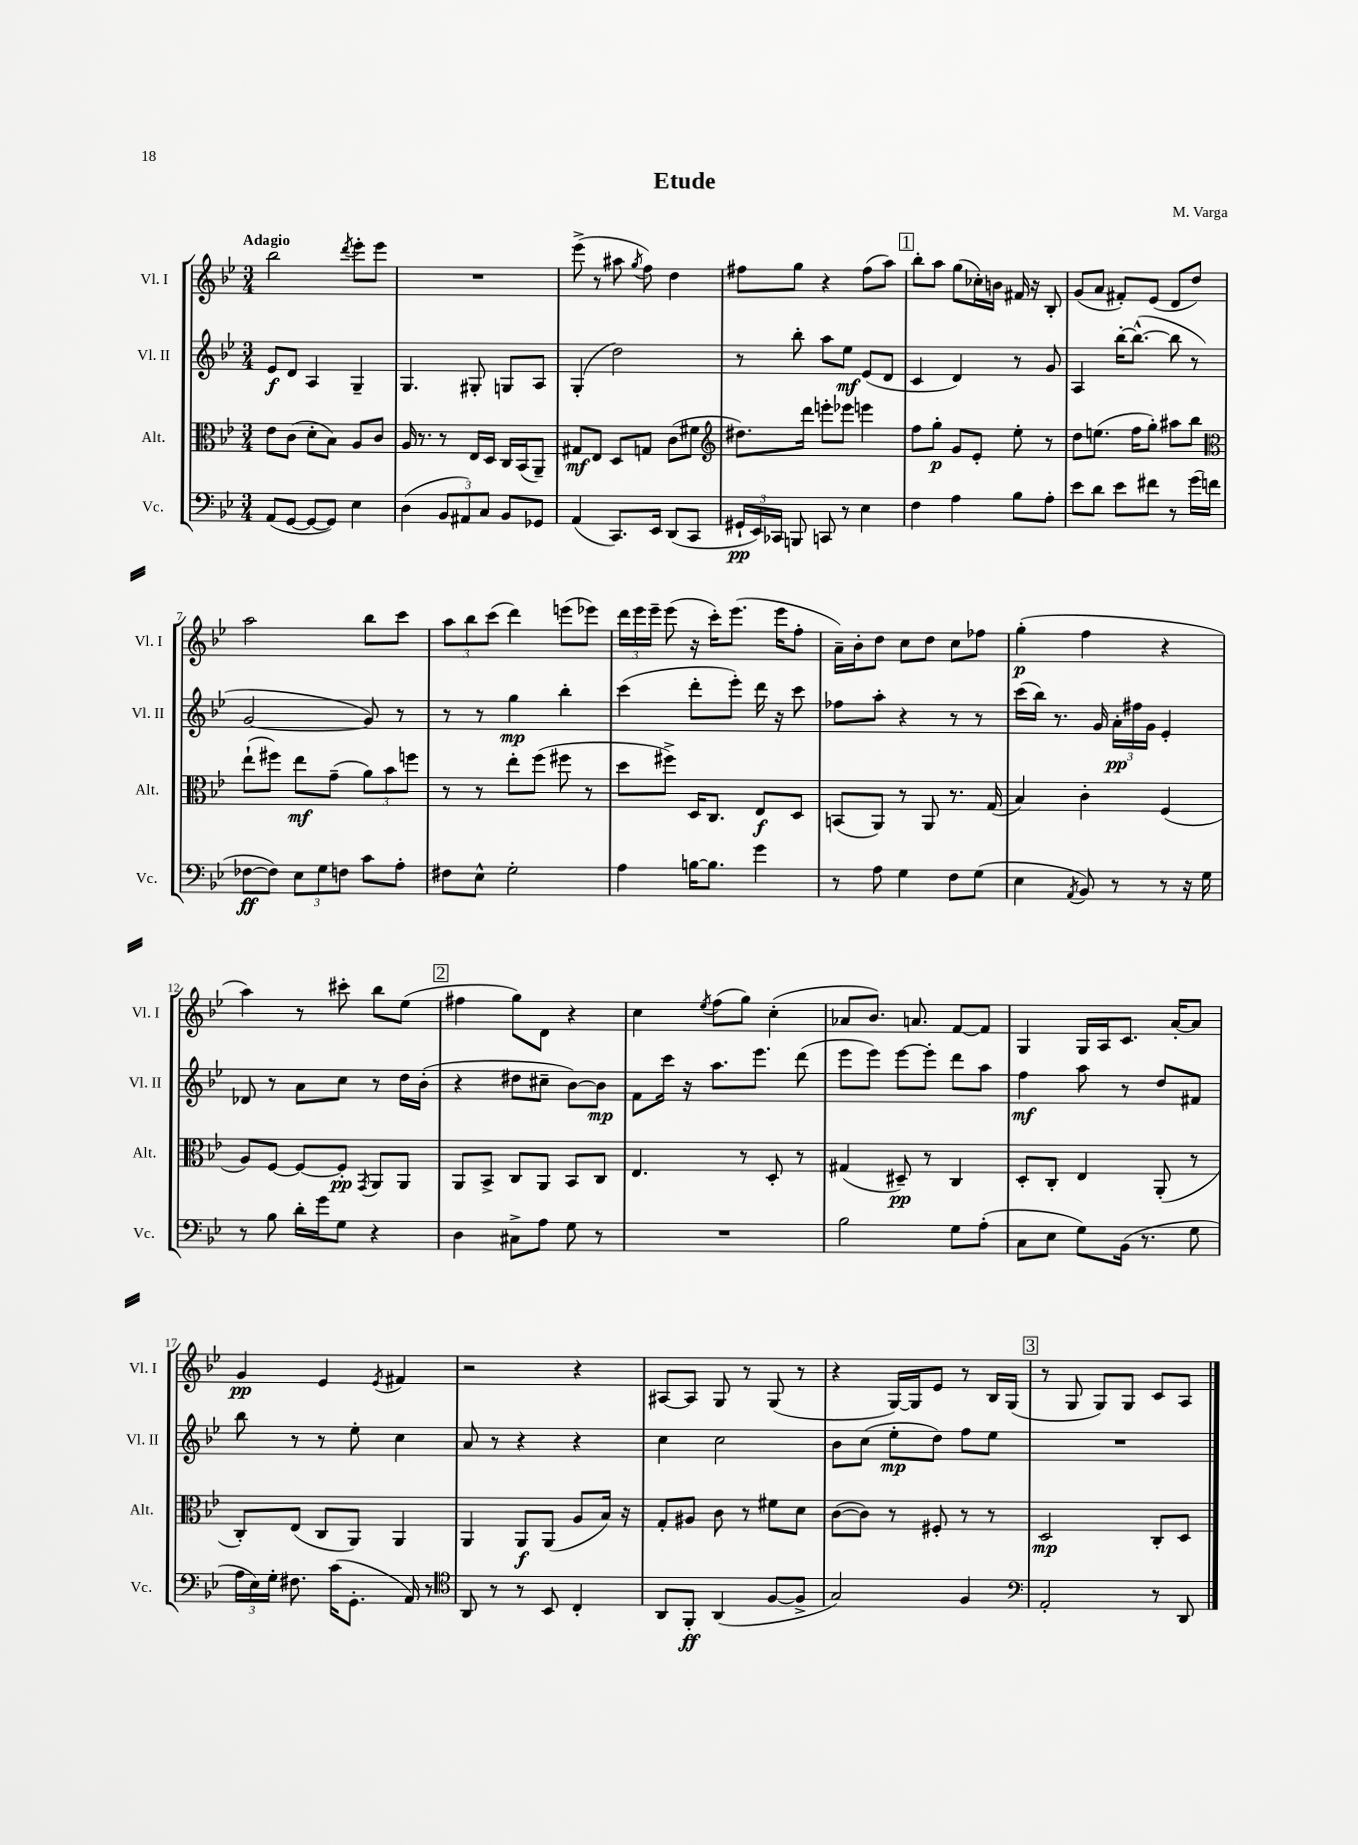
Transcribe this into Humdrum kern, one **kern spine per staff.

**kern	**kern	**kern	**kern
*staff4	*staff3	*staff2	*staff1
*clefF4	*clefC3	*clefG2	*clefG2
*k[b-e-]	*k[b-e-]	*k[b-e-]	*k[b-e-]
*M3/4	*M3/4	*M3/4	*M3/4
(8AA	8e-	8e-	2bb-
[8GG	(8c	8d	.
8GG_	8d'	4A	.
8GG])	8B-)	.	.
.	.	.	8qddd
4E-	8A	4G~	8eee-'
.	8c	.	8eee-
=	=	=	=
(4D	16A	4.G	2.r
.	8.r	.	.
12BB-	8r	.	.
12AA#)	.	.	.
.	16E-	8G#'	.
12C	.	.	.
.	16D	.	.
8BB-	16C	8G	.
.	(16BB-	.	.
8GG-	8AA~)	8A	.
=	=	=	=
(4AA	8G#	(4G'	(8eee-^
.	8E-	.	8r
8.CC)	8D	2dd)	8aa#
.	.	.	8qgg
.	8G	.	8ff)
16EE-	.	.	.
(8DD	(8c	.	4dd
8CC	8f#	.	.
=	=	=	=
*	*clefG2	*	*
24GG#`	8.dd#)	8r	8ff#
24EE-)	.	.	.
24CC-	.	.	.
8BBB	.	8bb-'	8gg
.	16ddd	.	.
8CC	8eee'	8aa	4r
8r	8eee-	8ee-	.
4E-	4eee	(8e-	(8ff#
.	.	8d	8aa)
=	=	=	=
4F	8ff	4c	8bb-'
.	8gg'	.	8aa
4A	8g	4d)	(8gg
.	8e-'	.	16cc-')
.	.	.	16b
8B-	8ee-'	8r	16f#
.	.	.	16r
8A'	8r	8g	8B-'
=	=	=	=
8e-	8dd	4A	(8g
8d	(8.ee	.	8a
8e-	.	[16bb-'	8f#')
.	16ff	(8.bb-^^_	.
8f#	8gg')	.	(8e-
8r	8aa#	8bb-]	8d
(16g	8bb-	8r	8dd)
16f	.	.	.
=	=	=	=
*	*clefC3	*	*
[8F-	(8ee-`	[2g	2aa
8F-])	8ff#)	.	.
12E-	8ee-	.	.
12G	.	.	.
.	(8g~	.	.
12F	.	.	.
8c	12a)	8g])	8bb-
.	12b-	.	.
8A'	.	8r	8ccc
.	12ff	.	.
=	=	=	=
8F#	8r	8r	12aa
.	.	.	12bb-
8E-^^	8r	8r	.
.	.	.	(12ccc
2G'	8ee-'	4gg	4ddd)
.	(8ff	.	.
.	8ff#	4bb-'	(8eee
.	8r	.	8eee-)
=	=	=	=
4A	8dd	(4ccc	24ddd
.	.	.	24eee-
.	.	.	24eee-~
.	8ff#^)	.	(8eee-
[16B	16D	8ddd'	16r
8.B]	8.C	.	16ccc')
.	.	8eee-')	(8.eee-
4g	8E-	16ddd	.
.	.	16r	16eee-
.	8D	8ccc	8ff'
=	=	=	=
8r	(8BB	8ff-	16a~)
.	.	.	16b-'
8A	8AA)	8aa'	8dd
4G	8r	4r	8cc
.	8AA	.	8dd
8F	8.r	8r	8cc
(8G	.	8r	8ff-
.	(16G	.	.
=	=	=	=
4E-	4B-)	(16ccc	(4gg'
.	.	16bb-)	.
.	.	8.r	.
8qAA	.	.	.
8BB-)	4c'	.	4ff
.	.	16g	.
8r	.	24a'	.
.	.	24ff#	.
.	.	24g	.
8r	(4F	4e-'	4r
16r	.	.	.
16G	.	.	.
=	=	=	=
8r	8A)	8d-	4aa)
8B-	[8F	8r	.
16d'	8F_	8a	8r
16g	.	.	.
8G	8F']	8cc	8ccc#'
.	8qGG	.	.
4r	8AA	8r	8bb-
.	8AA	16dd	(8ee-
.	.	(16b-'	.
=	=	=	=
4D	8AA	4r	4ff#
.	8BB-^	.	.
8C#^	8C	8dd#	8gg)
8A	8AA	8cc#~	8d
8G	8BB-	[8b-)	4r
8r	8C	8b-]	.
=	=	=	=
2.r	4.E-	8f	4cc
.	.	16ccc	.
.	.	16r	.
.	.	.	8qee-
.	.	8.aa	(8ff
.	8r	.	8gg)
.	.	8.eee-	.
.	8D'	.	(4cc'
.	8r	(8ddd	.
=	=	=	=
2B-	(4G#	8eee-	8a-
.	.	8eee-)	8.b-)
.	8D#~)	[8eee-	.
.	.	.	8.a
.	8r	8eee-']	.
8G	4C	8ddd	[8f
(8A'	.	8aa	8f]
=	=	=	=
8C	8D'	4ff	4G
8E-	8C'	.	.
8G)	4E-	8aa	16G
.	.	.	16A
(16BB-	.	8r	8.c
8.r	.	.	.
.	(8AA'	8dd	.
.	.	.	[16a'
8G	8r	8f#	8a]
=	=	=	=
24A	8C')	8bb-	4g
24E-)	.	.	.
24G'	.	.	.
8.F#	(8E-	8r	.
.	8C	8r	4e-
(16c	.	.	.
8.GG'	8AA)	8ee-'	.
.	.	.	8qe-
.	4AA	4cc	4f#
16AA)	.	.	.
8r	.	.	.
=	=	=	=
*clefC4	*	*	*
8AA	4AA	8a	2r
8r	.	8r	.
8r	8AA	4r	.
8BB-	(8AA	.	.
4C'	8A	4r	4r
.	16B-)	.	.
.	16r	.	.
=	=	=	=
8AA	8G'	4cc	[8A#
8FF'	8A#	.	8A#]
(4AA	8c	2cc	8G
.	8r	.	8r
[8F	8f#	.	(8G
8F^]	8d	.	8r
=	=	=	=
2G)	([8c	8b-	4r
.	8c])	(8cc	.
.	8r	8ee-'	[16G)
.	.	.	16G]
.	8F#'	8dd)	8e-
4F	8r	8ff	8r
.	8r	8ee-	16B-
.	.	.	(16G
=	=	=	=
*clefF4	*	*	*
2AA'	2D	2.r	8r
.	.	.	8G
.	.	.	8G)
.	.	.	8G
8r	8C'	.	8c
8DD	8D	.	8A
==	==	==	==
*-	*-	*-	*-
